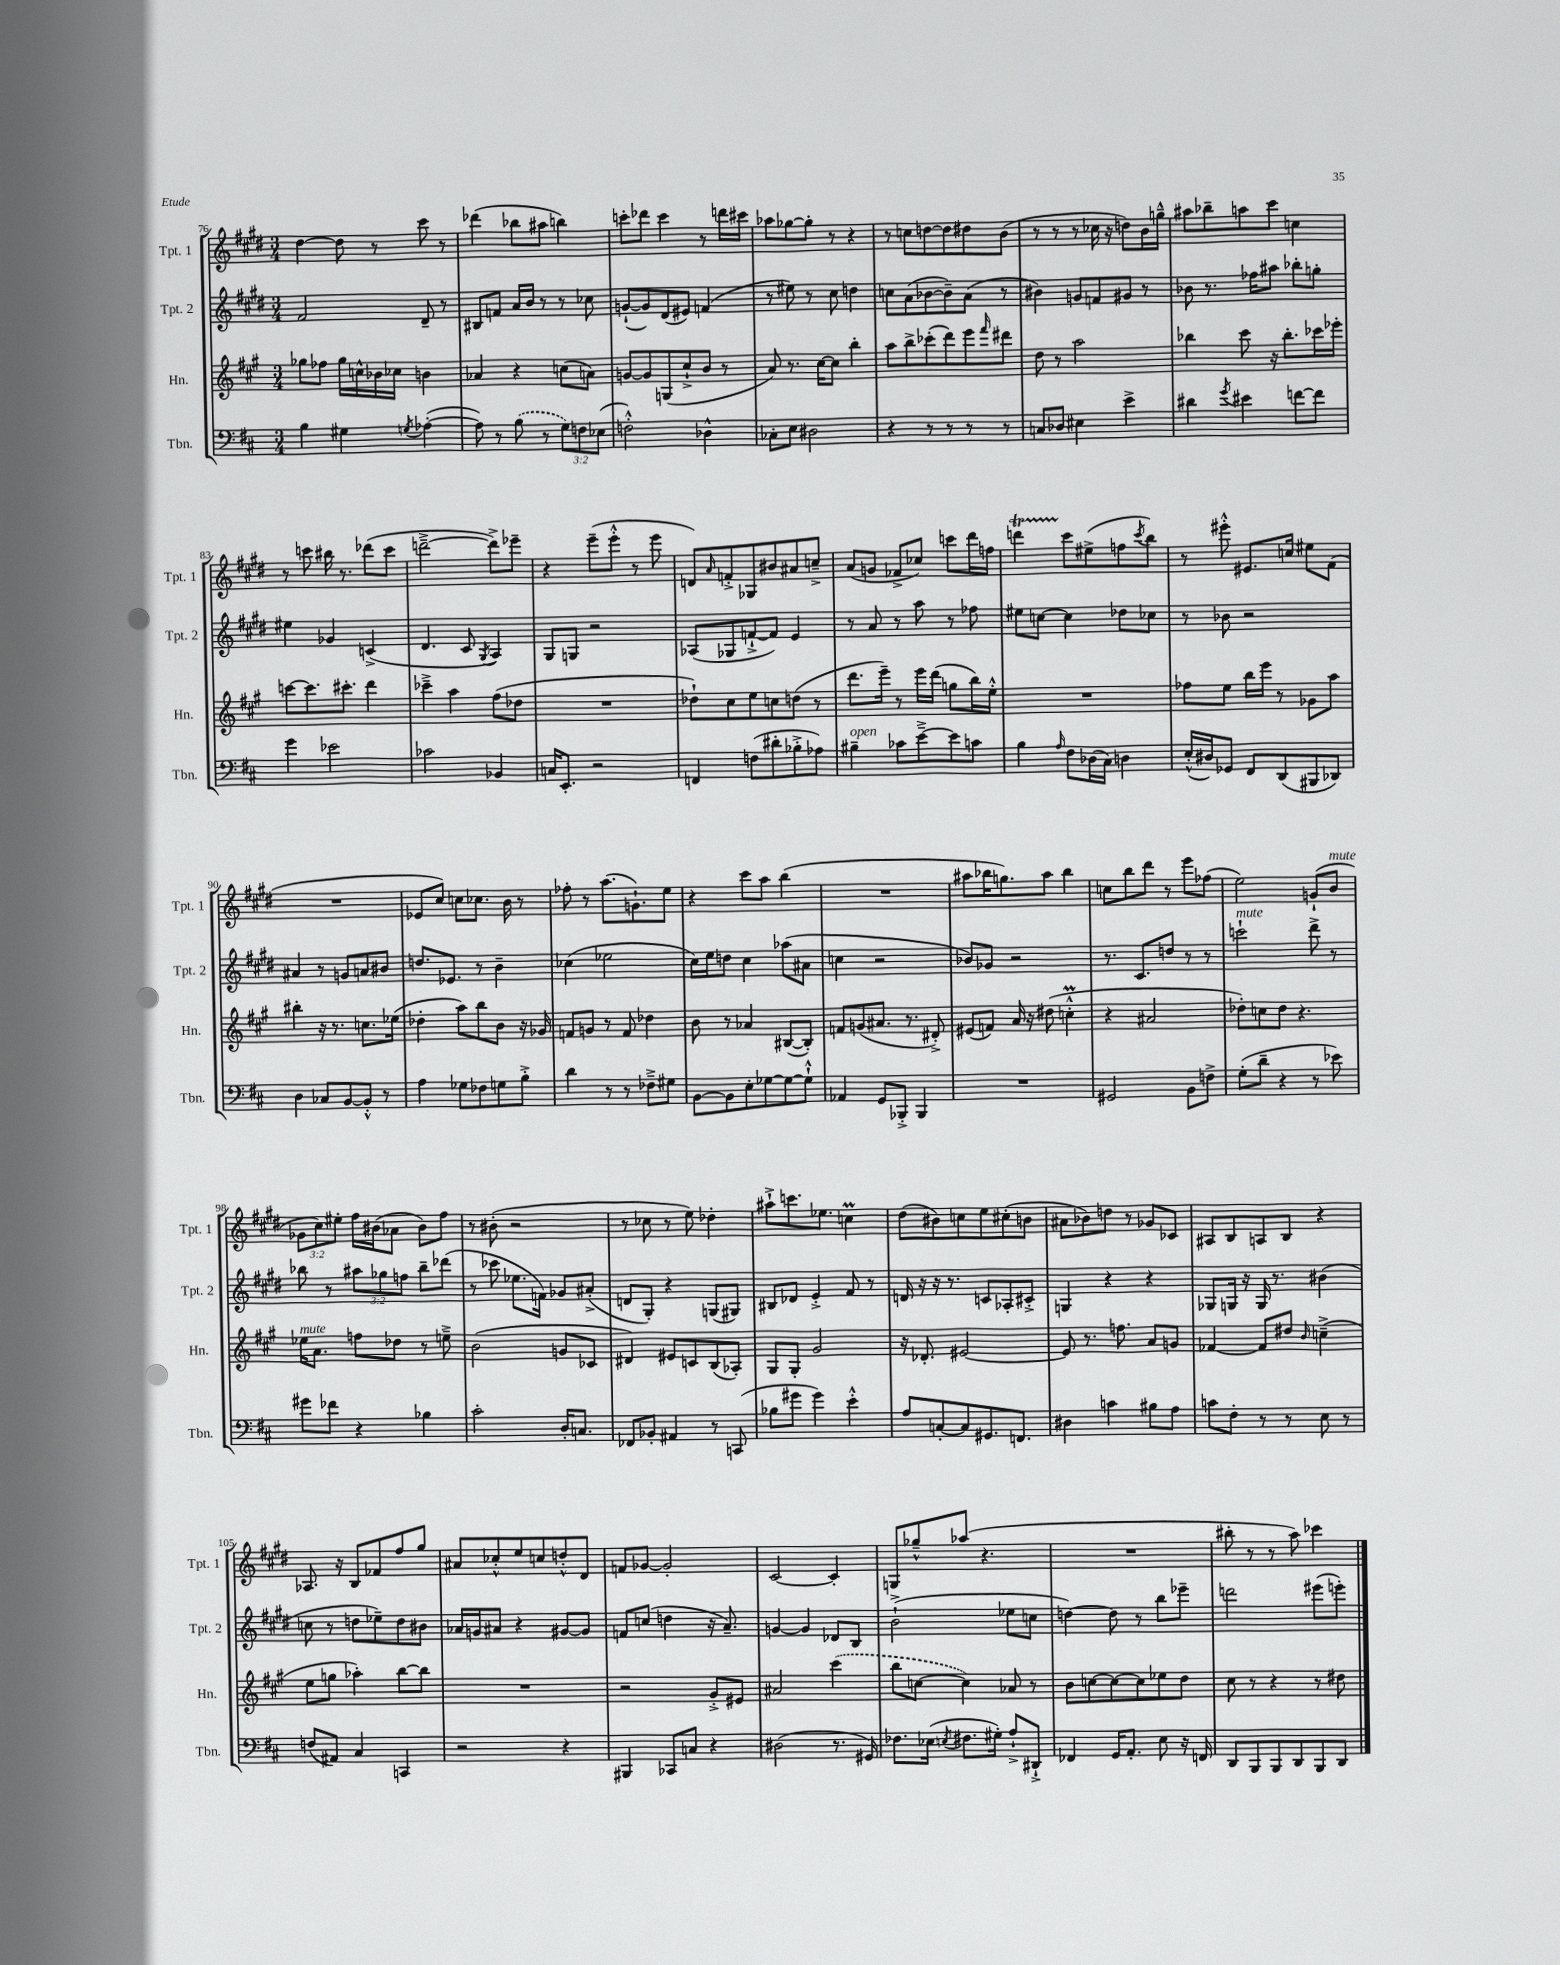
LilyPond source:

<<
\new StaffGroup <<
\new Staff = "s0" \with { instrumentName = "Tpt. 1" shortInstrumentName = "Tpt. 1" } {
    \clef treble \key e \major \numericTimeSignature \time 3/4 \override Staff.TupletNumber.text = #tuplet-number::calc-fraction-text
    dis''4~ dis''8 r8 cis'''8 r8 |
    des'''4( bes''8 ais''8 b''4) |
    c'''8-. des'''8 c'''4 r8 d'''16 cis'''16 |
    aes''8 ges''8~ ges''8-. r8 r4 |
    r8 c''8 d''8~ d''8 dis''8 b'8( |
    r8 r8 r8 ces''16 r16 d''8) b'16 g''16---^ |
    ais''8 bes''8-- a''8 cis'''8 c''4 |
    r8 c'''8 bis''16 r8. des'''8( c'''8 |
    d'''2~---> d'''8->) ees'''8-- |
    r4 e'''8--( e'''8-.-^ r8 e'''8 |
    d'8) \grace { a'16 } f'8-.-> ges8 bis'8 ais'8 c''8---> |
    a'8( g'8 fes'8-> ces''8) c'''8 dis'''16 f''16 |
    d'''4\startTrillSpan cis'''8\stopTrillSpan eis''8->( f''8 \acciaccatura { cis'''8 } b''8) |
    r8 eis'''8-.-^ eis'8. c''16 eis''8 fis'8( |
    R2. |
    ees'8 cis''8) c''8 ces''8. b'16 r8 |
    fes''8-. r8 a''8.( g'8.-!) e''8 |
    r4 cis'''8 a''8 b''4( |
    R2. |
    ais''8 bes''16 g''8.) ais''8 bes''4 |
    c''8 b''8 dis'''8 r8 e'''8 fes''8( |
    e''2) g'8-!( b'8^\markup { \italic "mute" } |
    \tuplet 3/2 { ges'8 cis''8) eis''8-. } fis''16 bis'16( aes'8 bis'8) fis''8 |
    r8 bis'8-.( r2 |
    r8 ces''8 r8 e''8) des''4-. |
    ais''8-!-> c'''8. ees''8. c''4\prall |
    dis''8( bis'8) c''8 e''8 cis''8-.( b'8 |
    ais'8 bes'8) d''8 r8 ges'8 ces'8 |
    ais8 b8 a8 b8 r4 |
    aes8. r16 b8 fes'8 fis''8 gis''8 |
    ais'8 ces''8-.-^ e''8 c''8 d''8-.-^ dis'8 |
    f'8 ges'8~ ges'2-. |
    cis'2~ cis'4-. |
    g8 ges''8---^ aes''8( r4. |
    R2. |
    bis''8-. r8 r8 a''8) ces'''4 \bar "|." |
}
\new Staff = "s1" \with { instrumentName = "Tpt. 2" shortInstrumentName = "Tpt. 2" } {
    \clef treble \key e \major \numericTimeSignature \time 3/4 \override Staff.TupletNumber.text = #tuplet-number::calc-fraction-text
    fis'2 dis'8-- r8 |
    bis8 f'8 a'16 b'16 r8 r8 ces''8 |
    g'8~-!( g'8) dis'8( eis'8) f'4( |
    r8 eis''8) r8 cis''8 d''4 |
    c''8 a'8( bes'8~ bes'8--) a'8( r8 |
    bis'4) g'8 f'8 gis'8 r8 |
    bes'8 r8. fes''16 ais''8 bes''8-. g''8-. |
    eis''4 ges'4 c'4->( |
    dis'4. cis'8 \acciaccatura { gis8 } a4) |
    gis8 g8 r2 |
    aes8( ges8 f'8~-!-> f'8) e'4 |
    r8 a'8 r8 a''8 r8 fes''8 |
    eis''8 c''8~ c''4 des''8 ces''8 |
    r8 bes'8 r2 |
    ais'4 r8 g'8 a'8 bis'8 |
    d''8. ees'8. r8 b'4-- |
    ces''4( ees''2 |
    cis''16) e''16 d''8 cis''4 aes''8( ais'8 |
    c''4 r2 |
    bes'8) ges'8 r2 |
    r8. cis'8. d''8 r8 r8 |
    c'''2-!^\markup { \italic "mute" } dis'''8-> r8 |
    bes''8 r8 \tuplet 3/2 { ais''8 ges''8 f''8 } bes''8-- des'''8( |
    r8 ces'''8 ees''8. f'16) ges'8 ais'8-.->( |
    d'8 gis8-.) r4 g8( gis8) |
    bis8 des'8 e'4-.-> fis'8 r8 |
    d'16 r16 r16 r8. c'8 aes8-. cis'8-.-> |
    g4 r4 r4 |
    ges8 g16 r16 g16 r8. bis'4( |
    c''8 r8 d''8 ees''8--) d''8 bis'8 |
    aes'16 g'16 ais'8 r4 gis'8~ gis'8 |
    f'8 c''8( d''4 r16 a'8.--) |
    g'4~ g'4 des'8 b8 |
    b'2-!->( ees''8 c''8 |
    d''4~) d''8 r8 b''8 ees'''8-- |
    d'''2 eis'''8( e'''8-.) \bar "|." |
}
\new Staff = "s2" \with { instrumentName = "Hn." shortInstrumentName = "Hn." } {
    \clef treble \key a \major \numericTimeSignature \time 3/4
    ges''8 fes''8 ges''16 c''16-^ bes'16 ces''16 b'4 |
    aes'4 r4 c''8( a'8) |
    g'8~ g'8 g8( cis''8-!-> b'8 r8 |
    a'8) r8. cis''16~ cis''8 b''4-. |
    a''8 b''8-> ces'''8-.( d'''8) e'''8 \grace { fis'''16 } dis'''8 |
    d''8 r8 a''2 |
    bes''4 cis'''8 r16 bes''8.-. ces'''16 ees'''16-. |
    c'''8~ c'''8. cis'''8.-. d'''4 |
    ces'''4---> a''4 fis''8( des''8 |
    R2. |
    des''8-!) cis''8 e''8 c''8 d''8( r8 |
    d'''8. e'''16--) r8 e'''16 d'''16( g''8 b''16) e''16-.-^ |
    R2. |
    fes''8 e''8 b''16 e'''16 r8 ges'8 a''8 |
    bis''4-. r16 r8. c''8. ees''16( |
    des''4-. a''8) b''8 b'8 r16 ges'16 |
    f'8 g'8 r8 f'8 des''4 |
    b'8 r8 aes'4 bis8~( bis8-.) |
    f'8 g'8( ais'8. r8. dis'8-.->) |
    eis'8( f'8) a'16 r16 dis''8( c''4-.-^\prall |
    r4 ais'2 |
    des''8-.) c''8 des''8 r4. |
    ees''16^\markup { \italic "mute" } a'8. f''8 des''8 r8 e''8---> |
    b'2( g'8 ces'8 |
    dis'4) eis'8 c'8 b8( aes8-.) |
    gis8 gis8-. gis'2 |
    r16 des'8.-. eis'2~ |
    eis'8 r8. f''8. a'8 g'8 |
    fes'4~ fes'8 dis''8 \grace { b'16 } c''4--->( |
    e''8 g''8 aes''4-.) b''8~ b''8 |
    R2. |
    r2 gis'8-.-> eis'8 |
    ais'2 \once \slurDashed cis'''4( |
    b''8 c''8~ c''4) aes'8 r8 |
    b'8 c''8~ c''8~ c''8 ees''8 d''8 |
    cis''8 r8 r4 r8 dis''8 \bar "|." |
}
\new Staff = "s3" \with { instrumentName = "Tbn." shortInstrumentName = "Tbn." } {
    \clef bass \key d \major \numericTimeSignature \time 3/4 \override Staff.TupletNumber.text = #tuplet-number::calc-fraction-text
    b4 gis4 \acciaccatura { g8 } aes4~-.( |
    aes8) r8 \once \slurDashed b8( r8 \tuplet 3/2 { g8) f8 ees8( } |
    f2-.-^) des4-^ |
    ces8-. e8 dis2 |
    r4 r8 r8 r8 r8 |
    c8 des8 eis4 e'4-> |
    dis'4 \acciaccatura { g'8 } eis'4 f'8~ f'8 |
    g'4 ees'2 |
    ces'2 bes,4 |
    c16 e,8.-. r2 |
    f,4 f8( dis'8-. bes8-.-> aes8) |
    bis4--^\markup { \italic "open" } ces'8 e'8~---> e'8 c'8 |
    b4 \grace { a16 } fis8 des16( cis16) d4 |
    e16-.-^( dis16) ges,8 fis,8 d,8( bis,,8 des,8) |
    d4 ces8 b,8~ b,8-.-^ r8 |
    a4 ges8 fes8 g8 b8-.-> |
    d'4 r8 r8 fes8---> gis8 |
    b,8~ b,8 e8-. ges8~ ges8~ ges8-!-^ |
    aes,4 g,8 bes,,8-.-> bes,,4 |
    R2. |
    gis,2 b,8 f8-> |
    g8-.( d'8-- r4 r8 ees'8) |
    gis'8 fes'8 r4 bes4 |
    cis'2-. d16-. c8. |
    fes,8 bes,8-. ais,4 r8 c,8( |
    bes8 gis'8 gis'4) e'4-.-^ |
    a8 c8~-. c8 gis,8. f,8. |
    dis4 c'4 bis8 a8 |
    c'8 fis8-. r8 r8 e8 r8 |
    f8( ais,8) cis4 c,4 |
    r2 r4 |
    bis,,4 ces,8 c8 r4 |
    dis2( r8. gis,16) |
    fes8. ees16( \acciaccatura { e8 } fis8. gis16-.) a8-!-> dis,8-!-> |
    fes,4 g,16 a,8.-. e8 r16 f,16 |
    d,8 b,,8 b,,8 d,8 b,,8 d,8 \bar "|." |
}
>>
>>
\layout { \context { \Score currentBarNumber = #76 } }
